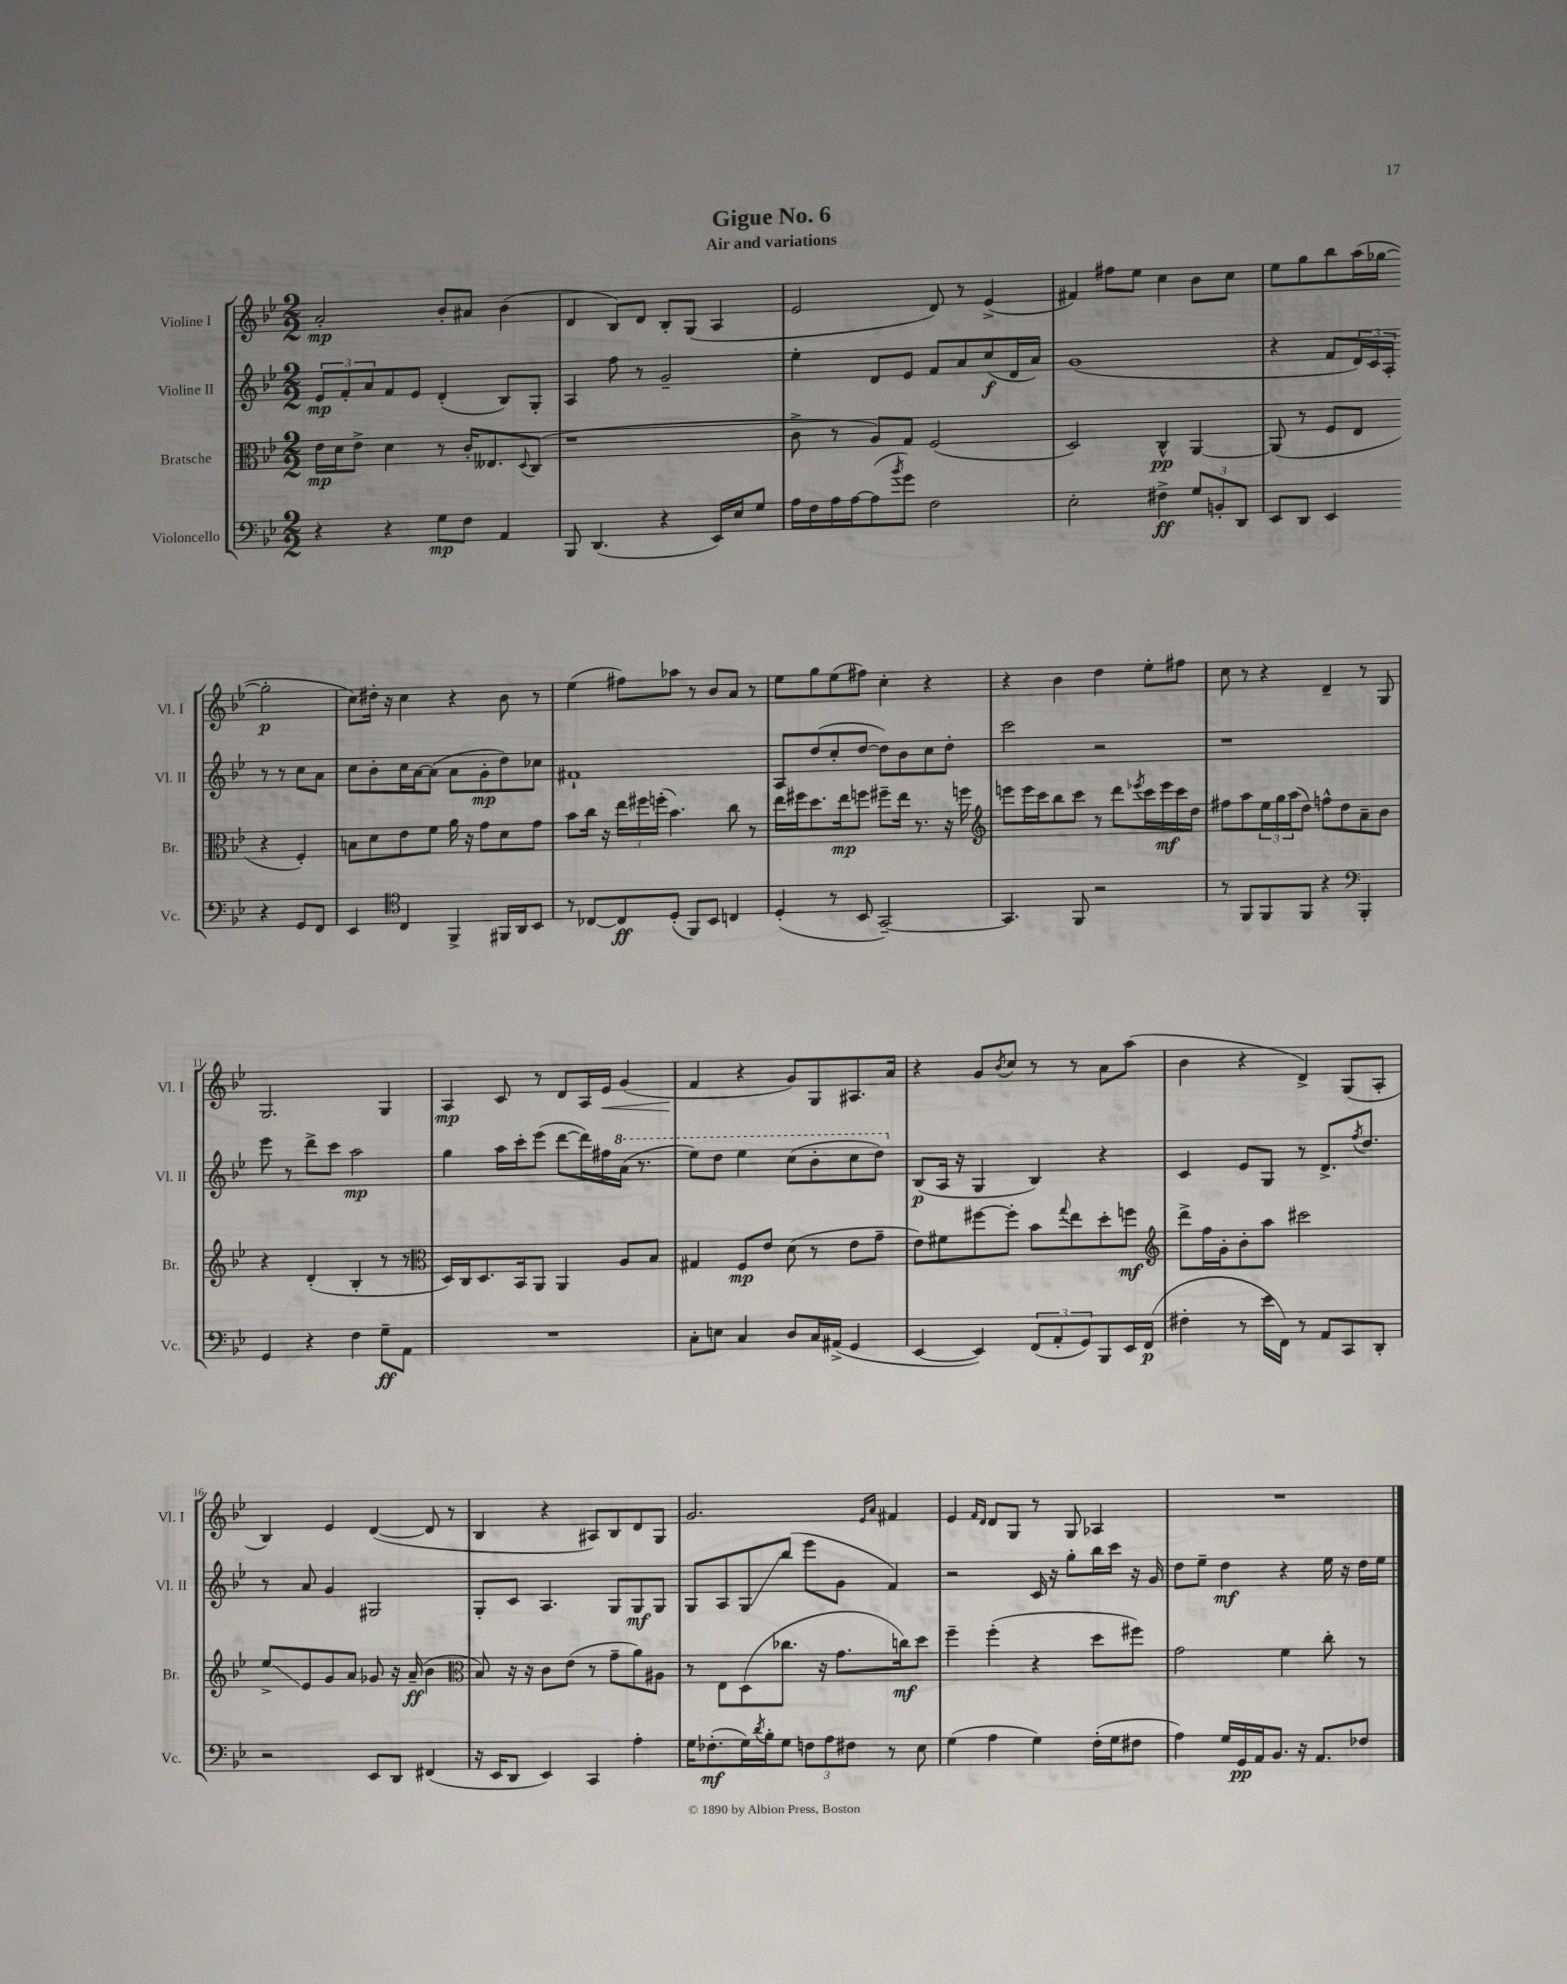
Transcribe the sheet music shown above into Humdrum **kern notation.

**kern	**kern	**kern	**kern
*staff4	*staff3	*staff2	*staff1
*clefF4	*clefC3	*clefG2	*clefG2
*k[b-e-]	*k[b-e-]	*k[b-e-]	*k[b-e-]
*M2/2	*M2/2	*M2/2	*M2/2
4r	16e-	12e-	2a'
.	16d	.	.
.	.	12f'	.
.	8e-^	.	.
.	.	12a	.
4r	4d	8f	.
.	.	8e-	.
8G	8r	(4d'	8b-'
8F	16c'	.	8a#
.	8.E--	.	.
4AA	.	8B-)	(4b-
.	8qqD	.	.
.	(8C	8G'	.
=	=	=	=
8BBB-	1r	4A	4d
(4.DD	.	.	.
.	.	8ff	8B-)
.	.	8r	8d
4r	.	2g~	8B-'
.	.	.	(8G
16EE-)	.	.	4A
16E-	.	.	.
8G	.	.	.
=	=	=	=
16A	8c^	4ee-'	2e-
16F	.	.	.
16A	8r	.	.
[16A	.	.	.
(8A]	8A)	8d	.
8qb-	.	.	.
8g)	8G	8e-	.
2F	(2F	8f	8d)
.	.	8a	8r
.	.	(8cc	(4e-^
.	.	16d	.
.	.	16a)	.
=	=	=	=
2E-'	2D)	(1g	4f#)
.	.	.	8ff#
.	.	.	8ee-
4F#^	4C^^	.	4cc
12G	[4AA	.	8b-
12BB'	.	.	.
.	.	.	8cc
12DD	.	.	.
=	=	=	=
8EE-	(8AA]	4r	8ee-
8DD	8r	.	8gg
4EE-	8F	8f	8bb-
.	8E-	24d)	(16aa
.	.	24c	.
.	.	.	[16gg-
.	.	24A'	.
4r	4r	8r	2gg-']
.	.	8r	.
8GG	4F')	8cc	.
8FF	.	8a	.
=	=	=	=
4EE-	8B	8cc	8cc)
.	8d	8b-'	16dd#'
.	.	.	16r
*clefC4	*	*	*
4C	8e-	16cc	4cc
.	.	[16a	.
.	8f	(8a]	.
4FF^	16a	8a	4r
.	16r	.	.
.	8g	8g'	.
16FF#	8d	8dd)	8b-
16AA	.	.	.
8BB-	8g	8cc-	8r
=	=	=	=
8r	8b-	1f#`	(4ee-
[8C-	16cc	.	.
.	16r	.	.
8C-]	24ee-	.	8ff#)
.	24ff#	.	.
.	(24ff'	.	.
(8D'	4.b-)	.	8aa-
8FF)	.	.	8r
8BB-	.	.	8b-
4C	8cc	.	8a
.	8r	.	8r
=	=	=	=
(4D'	16ee-	8A	8ee-
.	16ff#	.	.
.	8.dd	(8dd	8gg
8r	.	8cc'	(8ee-
.	16ee-	.	.
8BB-	8ff	[8dd	8ff#)
[2GG~)	8ff#~	8dd])	4cc'
.	16ee-	8b-	.
.	8.r	.	.
.	.	8cc	4r
.	16r	8dd'	.
.	16ff	.	.
=	=	=	=
*	*clefG2	*	*
4.GG]	8eee	2ccc	4r
.	16eee	.	.
.	16ccc	.	.
.	8bb-	.	4b-
8FF	8ccc	.	.
2r	8r	2r	4dd
.	8ddd	.	.
.	8qeee-	.	.
.	16ccc	.	8ee-'
.	16eee-	.	.
.	16ccc	.	8ff#
.	16dd	.	.
=	=	=	=
8r	8ff#	1r	8cc
8FF	8aa	.	8r
8FF	24ee-	.	4r
.	24gg	.	.
.	(24aa	.	.
8FF	8dd)	.	.
4r	8ff^^	.	4d~
.	8dd	.	.
*clefF4	*	*	*
4BBB-'	8a~	.	8r
.	8b-	.	8G
=	=	=	=
4GG	4r	8eee-	2.G
.	.	8r	.
4r	(4d'	8ddd^	.
.	.	8ccc	.
4F	4B-'	2aa	.
8G~	8r	.	4G
8AA	8r	.	.
=	=	=	=
*	*clefC3	*	*
1r	16D)	4gg	4A
.	16C	.	.
.	8.D	.	.
.	.	16aa	8c
.	16BB-	16ccc'	.
.	8AA	(8eee-	8r
.	4AA	[8ddd	8d
.	.	16ddd])	16A
.	.	16ff#	16e-
.	8A	(16aa	(4g
.	.	8.r	.
.	8B-	.	.
=	=	=	=
8C'	4G#	8eee-)	4f
8E	.	8ddd	.
4C	8F	4eee-	4r
.	8e-	.	.
8D	(8d	(8ccc	8g)
16C	8r	8bb-'	8G
(16AA#^	.	.	.
4GG	8e-	8ccc	8.A#
.	8g~	8ddd)	.
.	.	.	16a
=	=	=	=
[4EE-	8e-)	(8B-	4r
.	8f#	16A	.
.	.	16r	.
4EE-])	[8ff#	4G	8g
.	.	.	8qb-
.	8ff#']	.	8cc
(12FF	8b-	4B-)	8r
12AA'	.	.	.
.	8qqgg	.	.
.	8ee-	.	8r
12GG)	.	.	.
8BBB-	8dd'	4r	8a
16EE-	8ff	.	(8aa
(16FF	.	.	.
=	=	=	=
*	*clefG2	*	*
4F#'	8ddd^	4c	4b-
.	16ff	.	.
.	16g'	.	.
8r	8b-'	8e-	4r
16e-	8aa	8G	.
16FF)	.	.	.
8r	2ccc#	8r	4d^)
8AA	.	8.d^	.
8CC	.	.	(8G
.	.	8qff	.
.	.	8.dd	.
8DD'	.	.	8A'
=	=	=	=
2r	8ee-^	8r	4B-)
.	8e-	8a	.
.	8g	4g	4e-
.	8a	.	.
8EE-	8g-	2G#	([4d
8DD	16r	.	.
.	(16a~	.	.
(4FF#	4b-	.	8d]
.	.	.	8r
=	=	=	=
*	*clefC3	*	*
16r	8B-)	8G'	4B-
16EE-	.	.	.
8DD	16r	8c	.
.	16r	.	.
4EE-)	8c	4.A	4r
.	(8e-	.	.
4CC	8r	.	8A#)
.	8g~	8G	8B-
4A'	8a)	8G	8d
.	8A#	8G	8G
=	=	=	=
16G	8r	8G	2.g
(8.F-'	.	.	.
.	8E-	8A	.
16G)	(8D	8G	.
8qd	.	.	.
16B-'	.	.	.
8G	8.cc-	(8bb-	.
12F	.	8eee-	.
.	16r	.	.
12A	.	.	.
.	8.g	8g	.
12F#	.	.	.
.	.	.	16qqe-
.	.	.	16qqa
8r	.	4f)	4f#
.	16cc)	.	.
8E-	8dd	.	.
=	=	=	=
(4G	4ff~	2r	4e-
.	.	.	16qqf
.	.	.	16qqd
4A	(4ff'	.	8d
.	.	.	8G
4G)	4r	16c	8r
.	.	16r	.
.	.	8gg'	8G
(16F'	8dd	16bb-	4A-
16G	.	16ccc	.
8F#	8ff#)	16r	.
.	.	16g	.
=	=	=	=
4A)	2g	8dd	1r
.	.	8ee-~	.
16G	.	4dd	.
16GG	.	.	.
16AA	.	.	.
8.BB-	.	.	.
.	4f	4r	.
16r	.	.	.
8.AA	.	.	.
.	8cc'	16ee-	.
.	.	16r	.
8F-	8r	16dd	.
.	.	16ee-	.
==	==	==	==
*-	*-	*-	*-
